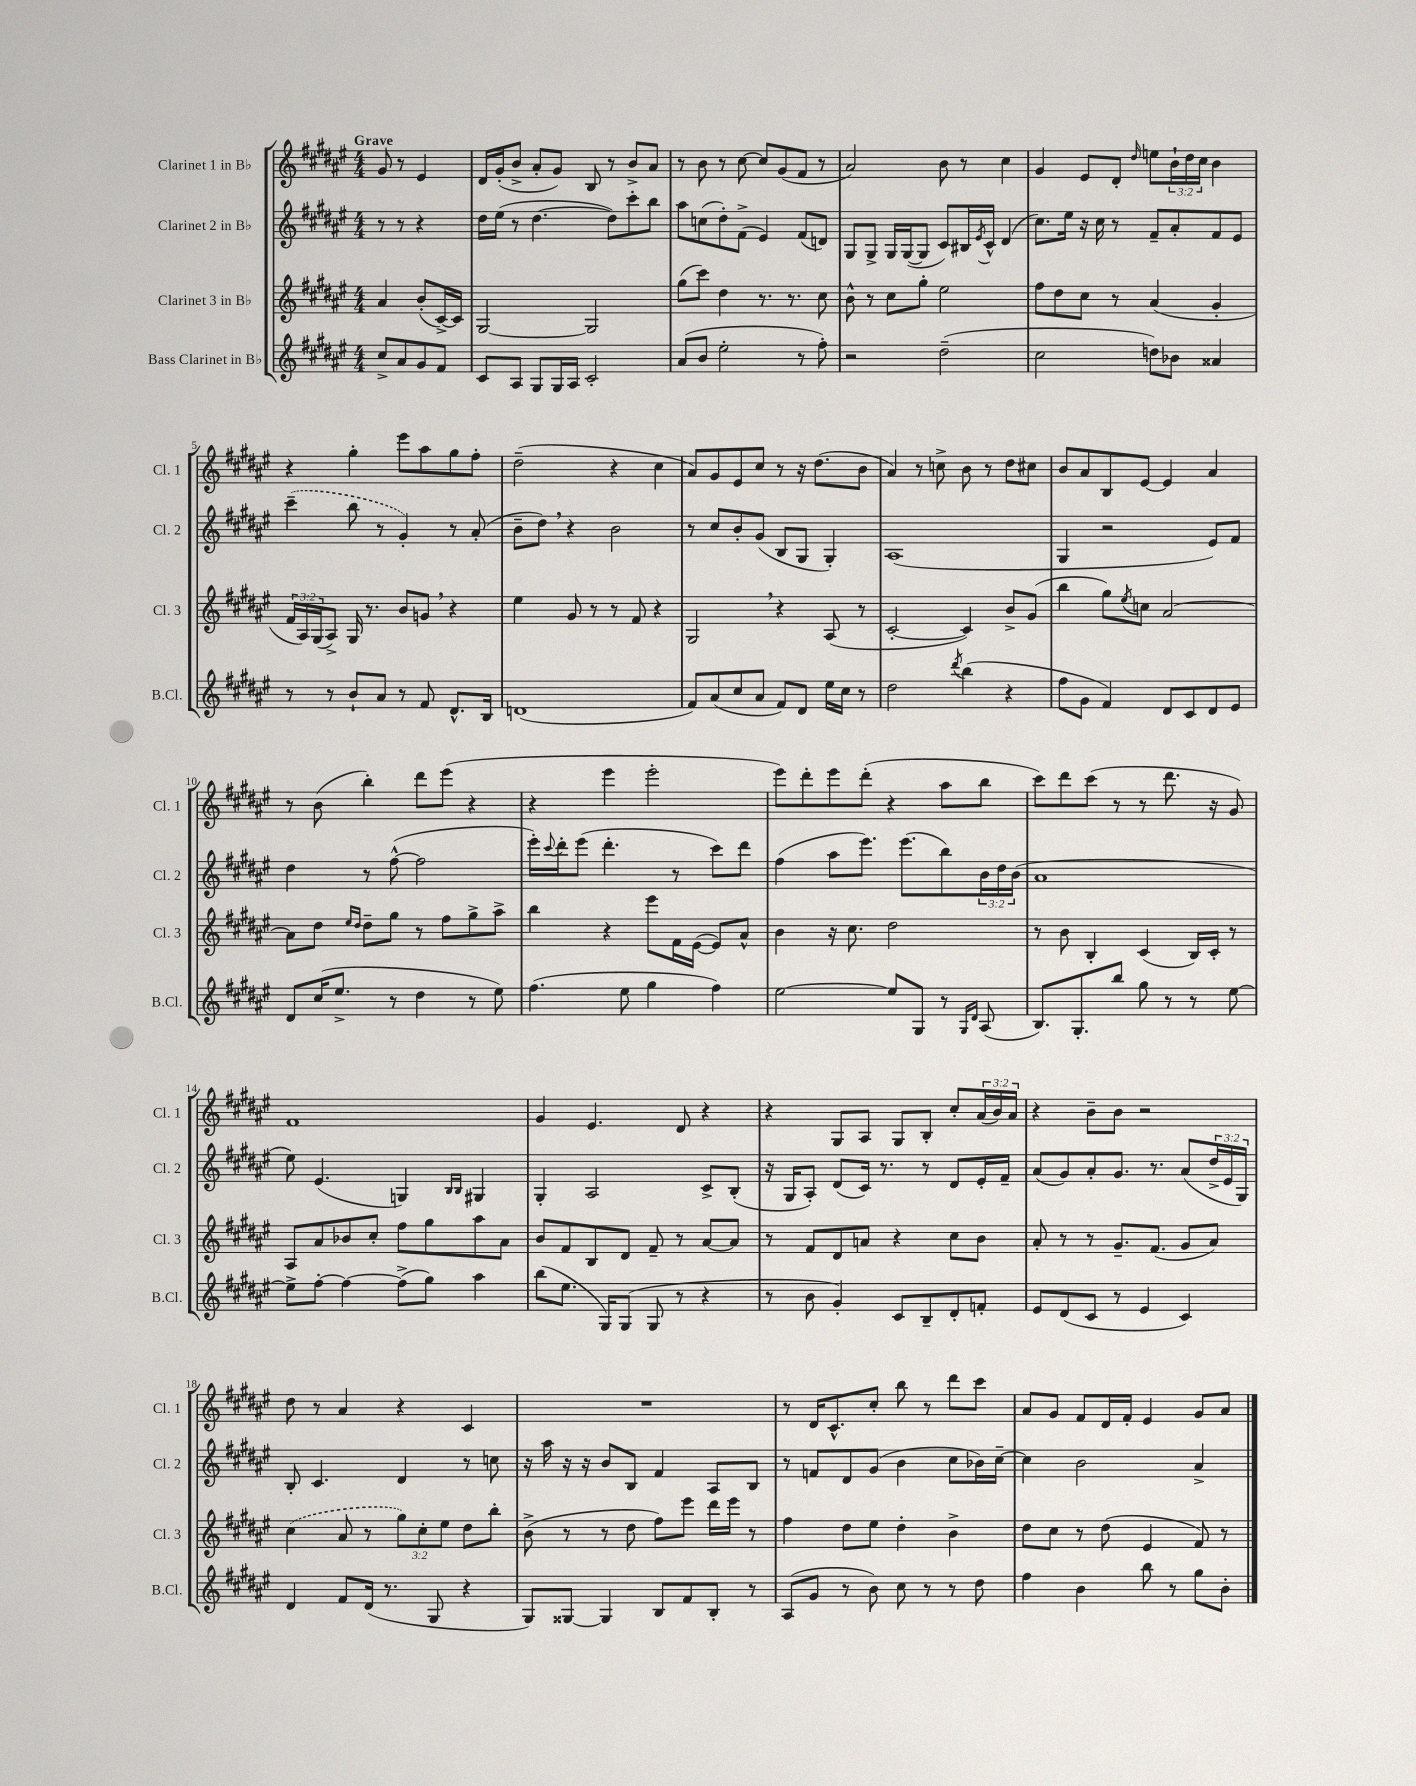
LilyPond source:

<<
\new StaffGroup <<
\new Staff = "s0" \with { instrumentName = "Clarinet 1 in Bb" shortInstrumentName = "Cl. 1" } {
    \clef treble \key fis \major \numericTimeSignature \time 4/4 \override Staff.TupletNumber.text = #tuplet-number::calc-fraction-text \partial 2 \tempo "Grave"
    gis'8 r8 eis'4 |
    dis'16 gis'16-.( b'8-> ais'8-. gis'8) b8 r8 b'8-> ais'8 |
    r8 b'8 r8 cis''8~ cis''8 gis'8( fis'8 r8 |
    ais'2) b'8 r8 cis''4 |
    gis'4 eis'8 dis'8-. \grace { dis''16 } e''8 \tuplet 3/2 { b'16-! dis''16 cis''16 } b'4 |
    r4 gis''4-. eis'''8 ais''8 gis''8 fis''8-. |
    dis''2--( r4 cis''4 |
    ais'8) gis'8 eis'8 cis''8 r8 r16 dis''8.( b'8 |
    ais'4) r8 c''8-> b'8 r8 dis''8 cis''8 |
    b'8 ais'8 b8 eis'8~ eis'4 ais'4 |
    r8 b'8( b''4-.) dis'''8 eis'''8( r4 |
    r4 eis'''4 eis'''2-. |
    eis'''8) dis'''8-. eis'''8 dis'''8-.( r4 ais''8 b''8 |
    cis'''8) dis'''8 cis'''8( r8 r8 dis'''8. r16 gis'8) |
    fis'1 |
    gis'4 eis'4. dis'8 r4 |
    r4 gis8 ais8 gis8 b8-. cis''8-. \tuplet 3/2 { ais'16( b'16) ais'16 } |
    r4 b'8-- b'8 r2 |
    dis''8 r8 ais'4 r4 cis'4 |
    R1 |
    r8 dis'16 cis'8.-^ cis''8-. b''8 r8 dis'''8 cis'''8 |
    ais'8 gis'8 fis'8 dis'16 fis'16-. eis'4 gis'8 ais'8 \bar "|." |
}
\new Staff = "s1" \with { instrumentName = "Clarinet 2 in Bb" shortInstrumentName = "Cl. 2" } {
    \clef treble \key fis \major \numericTimeSignature \time 4/4 \override Staff.TupletNumber.text = #tuplet-number::calc-fraction-text \partial 2
    r8 r8 r4 |
    dis''16 eis''16( r8 dis''4.~ dis''8) cis'''8-. b''8 |
    ais''8 c''8( dis''8-.) fis'8->( eis'4) fis'8( d'8) |
    gis8 gis8-> gis16 gis16~( gis8 cis'8) bis16 \acciaccatura { eis'8 } cis'16-^ dis'4( |
    cis''8.) eis''16 r16 cis''16 r8 fis'8-- ais'8-. fis'8 eis'8 |
    \once \slurDashed cis'''4--( b''8 r8 gis'4-.) r8 ais'8-.( |
    b'8-- dis''8) \breathe r4 b'2 |
    r8 cis''8 b'8-. gis'8( b8 gis8 gis4-.) |
    ais1( |
    gis4 r2 eis'8) fis'8 |
    dis''4 r8 fis''8~-^( fis''2 |
    eis'''16-.) \appoggiatura { cis'''8 } dis'''16-. eis'''8( dis'''4.-. r8 cis'''8) dis'''8 |
    fis''4( ais''8 eis'''8.) eis'''8.( b''8) \tuplet 3/2 { b'16 dis''16 b'16( } |
    ais'1 |
    eis''8) eis'4.( g4) \grace { b16 b16 } gis4 |
    gis4-. ais2 cis'8-> b8-.( |
    r16 gis16 ais8-.) dis'8( cis'16) r8. r8 dis'8 eis'16-. fis'16-- |
    ais'8( gis'8) ais'8-. gis'8. r8. ais'8( \tuplet 3/2 { dis''16-> eis'16 gis16) } |
    b8-. cis'4. dis'4 r8 c''8 |
    r16 ais''16 r16 r16 b'8 b8 fis'4 ais8 b8 |
    r8 f'8 dis'8 gis'8( b'4 cis''8 bes'16) cis''16~-- |
    cis''4 b'2 ais'4-> \bar "|." |
}
\new Staff = "s2" \with { instrumentName = "Clarinet 3 in Bb" shortInstrumentName = "Cl. 3" } {
    \clef treble \key fis \major \numericTimeSignature \time 4/4 \override Staff.TupletNumber.text = #tuplet-number::calc-fraction-text \partial 2
    ais'4 b'8-.( cis'16~->) cis'16 |
    gis2~ gis2 |
    gis''8( cis'''8) dis''4 r8. r8. cis''8 |
    b'8-^ r8 cis''8 gis''8-. eis''2 |
    fis''8 dis''8 cis''8 r8 ais'4( gis'4-. |
    \tuplet 3/2 { fis'16 ais16) gis16( } ais8->) gis16 r8. b'8 g'8 \breathe r4 |
    eis''4 gis'8 r8 r8 fis'8 r4 |
    gis2 \breathe r4 ais8( r8 |
    cis'2~-. cis'4) b'8-> gis'8( |
    b''4 gis''8) \acciaccatura { eis''8 } c''8 ais'2~ |
    ais'8 dis''8 \grace { eis''16 dis''16 } dis''8-- gis''8 r8 fis''8 gis''8-> ais''8-> |
    b''4 r4 eis'''8 fis'16 eis'16~( eis'8) ais'8-^ |
    b'4 r16 cis''8. dis''2 |
    r8 b'8 b4-. cis'4( b16) cis'16-. r8 |
    ais8 ais'8 bes'8 cis''8-. fis''8 gis''8 ais''8 ais'8 |
    b'8 fis'8 b8 dis'8 fis'8-- r8 ais'8~ ais'8 |
    r8 fis'8 dis'8 a'8 r4 cis''8 b'8 |
    ais'8-. r8 r8 gis'8.-- fis'8.( gis'8 ais'8) |
    \once \slurDashed cis''4( ais'8 r8 \tuplet 3/2 { gis''8) cis''8-. eis''8 } dis''8 b''8-. |
    b'8->( r8 r8 dis''8 fis''8) eis'''8 dis'''16 eis'''16 r8 |
    fis''4 dis''8 eis''8 dis''4-. b'4-> |
    dis''8 cis''8 r8 dis''8( eis'4 fis'8) r8 \bar "|." |
}
\new Staff = "s3" \with { instrumentName = "Bass Clarinet in Bb" shortInstrumentName = "B.Cl." } {
    \clef treble \key fis \major \numericTimeSignature \time 4/4 \partial 2
    cis''8-> ais'8 gis'8 fis'8 |
    cis'8 ais8 gis8 gis16 ais16 cis'2-. |
    ais'8( b'8 eis''2-. r8 fis''8-.) |
    r2 dis''2--( |
    cis''2 d''8) bes'8 aisis'4 |
    r8 r8 b'8-! ais'8 r8 fis'8 dis'8.-^ b16 |
    d'1( |
    fis'8) ais'8( cis''8 ais'8 fis'8) dis'8 eis''16 cis''16 r8 |
    dis''2 \acciaccatura { dis'''8 } b''4( r4 |
    fis''8 gis'8 fis'4) dis'8 cis'8 dis'8 eis'8 |
    dis'8 cis''16( eis''8.-> r8 dis''4 r8 eis''8) |
    fis''4.( eis''8 gis''4 fis''4) |
    eis''2~ eis''8 gis8 r8 \grace { gis16 dis'16 } ais8( |
    b8.) gis8.-. b''8 gis''8 r8 r8 eis''8~ |
    eis''8-> fis''8~-. fis''4~ fis''8->( gis''8) ais''4 |
    b''8( eis''8. gis16) gis8( gis8 r8 r4 |
    r8 b'8 gis'4-.) cis'8 b8-- dis'8-. f'8-. |
    eis'8 dis'8( cis'8 r8 eis'4 cis'4) |
    dis'4 fis'8 dis'16( r8. gis8 r4 |
    gis8) gisis8~ gisis4 b8 fis'8 b8-. r8 |
    ais8( gis'8 r8 b'8) cis''8 r8 r8 dis''8 |
    fis''4 b'4 b''8 r8 gis''8 b'8-. \bar "|." |
}
>>
>>
